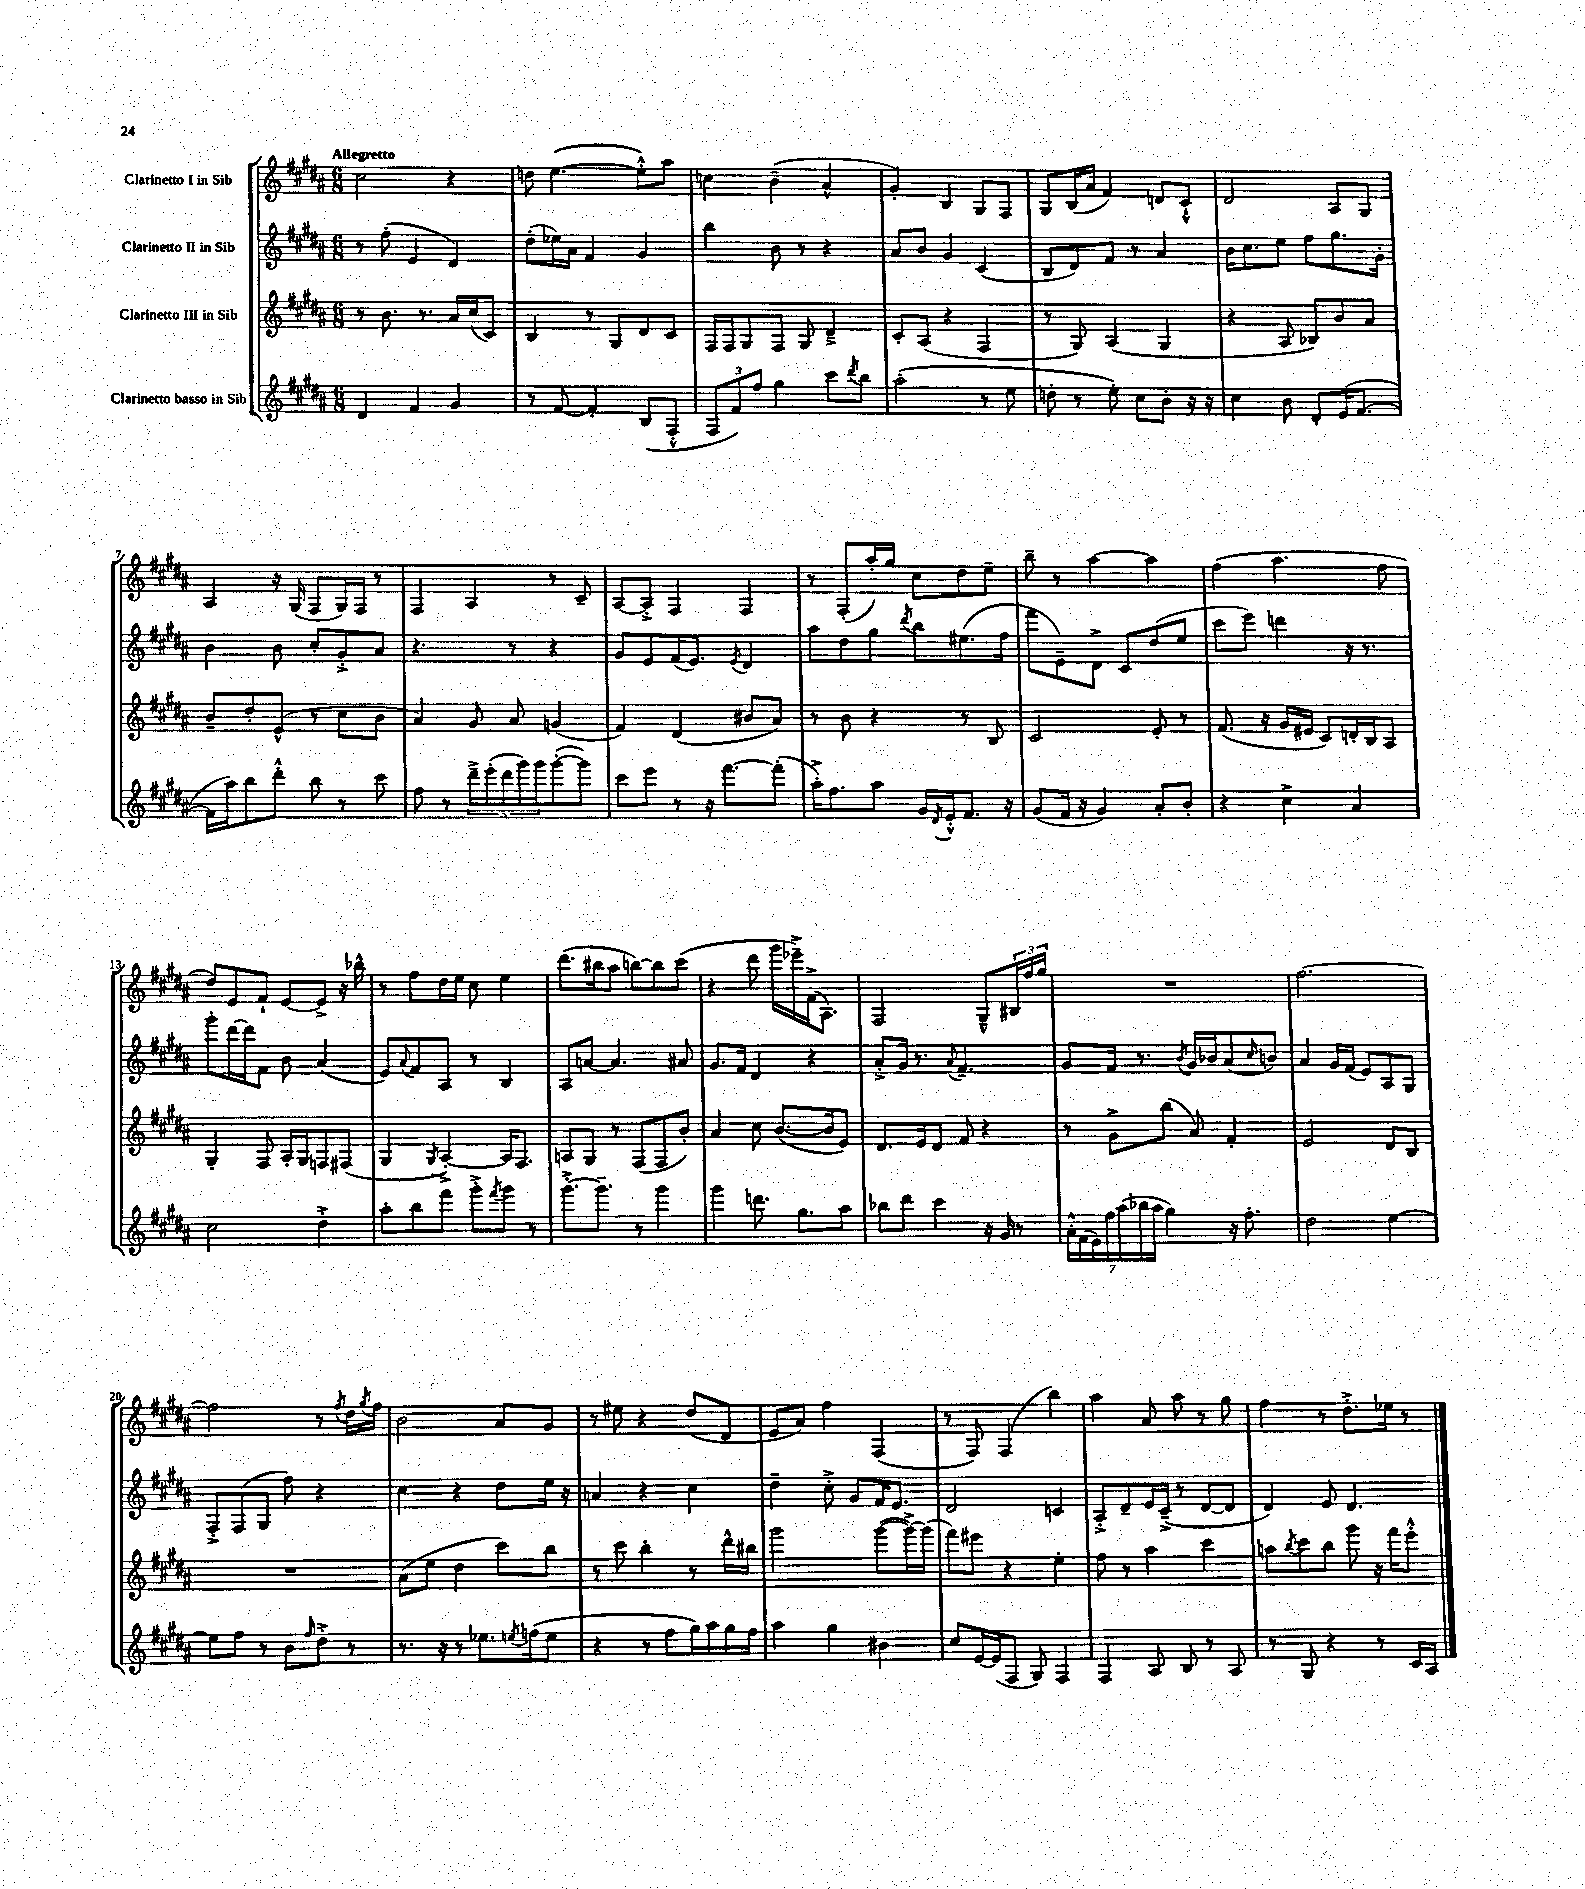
<<
\new StaffGroup <<
\new Staff = "s0" \with { instrumentName = "Clarinetto I in Sib" } {
    \clef treble \key b \major \numericTimeSignature \time 6/8 \tempo "Allegretto"
    cis''2 r4 |
    d''8 e''4.~( e''8-.-^) ais''8 |
    c''4 b'4--( ais'4-^ |
    gis'4-.) b4 gis8 fis8 |
    gis8 b16( ais'16 fis'4) d'8 cis'8-!-^ |
    dis'2 ais8 gis8 |
    ais4 r16 gis16( fis8 gis16) fis16 r8 |
    fis4 ais4 r8 cis'8-- |
    ais8~ ais8-.-> fis4 fis4 |
    r8 fis8-.( ais''16-.) gis''16 cis''8 dis''8 e''8-- |
    b''8-- r8 ais''4~ ais''4 |
    fis''4( ais''4. fis''8 |
    dis''8) e'8 fis'8-! e'8~ e'8-> r16 bes''16-^ |
    r8 fis''8 dis''16 e''16 cis''8 e''4 |
    dis'''8.( bis''16 ais''8 b''8~) b''8 cis'''8( |
    r4 dis'''8 gis'''16 ees'''16--->) fis'16->( ais8.) |
    fis2 gis8---^ \tuplet 3/2 { bis16 fis''16 gis''16 } |
    R2. |
    fis''2.~ |
    fis''2 r8 \acciaccatura { fis''8 } dis''16 \acciaccatura { gis''8 } fis''16 |
    b'2 ais'8 gis'8 |
    r8 eis''8 r4 dis''8( dis'8 |
    e'8 ais'8) fis''4 fis4( |
    r8 fis8) fis4( b''4) |
    ais''4 ais'8 ais''8 r8 gis''8 |
    fis''4 r8 dis''8.-.-> ees''16 r8 \bar "|." |
}
\new Staff = "s1" \with { instrumentName = "Clarinetto II in Sib" } {
    \clef treble \key b \major \numericTimeSignature \time 6/8
    r8 fis''8-.( e'4 dis'4) |
    dis''8-.( ees''16) ais'16 fis'4 gis'4 |
    b''4 b'8 r8 r4 |
    ais'8 b'8 gis'4 cis'4( |
    b8 dis'8) fis'8 r8 ais'4 |
    b'16 cis''8. e''8 fis''8 gis''8. gis'16-. |
    b'4 b'8 cis''8-. gis'8-.-> ais'8 |
    r4. r8 r4 |
    gis'8 e'8 fis'16( e'8.) \acciaccatura { e'8 } dis'4 |
    ais''8 dis''8 gis''8 \acciaccatura { dis'''8 } b''8 eis''8.( fis''16 |
    fis'''8 e'8--) dis'8-> cis'8 dis''8( e''8 |
    cis'''8 e'''8) d'''4 r16 r8. |
    gis'''8-. dis'''16~ dis'''16 fis'8 b'8 ais'4( |
    e'8) \appoggiatura { ais'8 } fis'8 ais8 r8 b4 |
    ais8 a'8~ a'4. ais'8 |
    gis'8. fis'16 dis'4 r4 |
    ais'8-.-> gis'16 r8. \appoggiatura { ais'8 } fis'4.-- |
    gis'8 fis'16 r8. \acciaccatura { b'8 } gis'16 bes'16 ais'8( \grace { cis''16 } b'8) |
    ais'4 gis'16 fis'16( e'8) ais8 gis8 |
    fis8-.-> fis8( gis8 fis''8) r4 |
    cis''4 r4 dis''8 e''16 r16 |
    a'4 r4 cis''4 |
    dis''4-- cis''8-.-> gis'8 fis'16 e'8. |
    dis'2 c'4 |
    ais8-.-> dis'8-- e'16 cis'16--->( r8 dis'8~ dis'8 |
    dis'4) e'8 dis'4. \bar "|." |
}
\new Staff = "s2" \with { instrumentName = "Clarinetto III in Sib" } {
    \clef treble \key b \major \numericTimeSignature \time 6/8
    r8 b'8. r8. ais'16 cis''16( cis'8) |
    b4 r8 gis8 dis'8 cis'8 |
    fis16 fis16 gis8 fis8 gis8 dis'4---> |
    cis'8-. ais8( r4 fis4 |
    r8 gis8) ais4( gis4 |
    r4 ais8 bes8) b'8 ais'8 |
    b'8-- dis''8-. e'8-^( r8 cis''8 b'8 |
    ais'4) gis'8 ais'8 g'4( |
    fis'4) dis'4( bis'8 ais'8) |
    r8 b'8 r4 r8 b8 |
    cis'2 e'8-. r8 |
    fis'8.( r16 gis'16 eis'16 cis'8) d'16-. b16 ais8 |
    gis4-. fis8 ais16-. gis16 f8 fis8( |
    gis4 \acciaccatura { gis8 } ais4~-.->) ais16 fis8. |
    a8 gis8 r8 fis8( fis8 b'8-.) |
    ais'4 cis''8 b'8.~( b'16 e'8) |
    dis'8. e'16 dis'8 fis'8 r4 |
    r8 gis'8-> b''8( ais'8) fis'4-. |
    e'2 dis'8 b8 |
    R2. |
    ais'8( e''8 dis''4 cis'''8) b''8 |
    r8 cis'''8 b''4-. r8 dis'''16-^ bis''16 |
    gis'''2 gis'''8~( gis'''16~->) gis'''16( |
    fis'''8) eis'''8 r4 e''4-. |
    fis''8 r8 ais''4 cis'''4 |
    a''8 \acciaccatura { b''8 } cis'''8 b''8 gis'''8 r16 fis'''16 e'''8-.-^ \bar "|." |
}
\new Staff = "s3" \with { instrumentName = "Clarinetto basso in Sib" } {
    \clef treble \key b \major \numericTimeSignature \time 6/8
    dis'4 fis'4 gis'4 |
    r8 fis'8~ fis'4-. b8( fis8-.-^ |
    \tuplet 3/2 { fis8 fis'8) fis''8 } gis''4 cis'''8 \acciaccatura { dis'''8 } b''8 |
    ais''2-.( r8 e''8 |
    d''8-. r8 e''8-.) cis''8 b'8-. r16 r16 |
    cis''4 b'8 dis'8-. e'16( fis'8.~ |
    fis'16 ais''16) b''8 dis'''8-.-^ b''8 r8 cis'''8 |
    fis''8 r8 \tuplet 5/4 { dis'''16---> e'''16-.( dis'''16 gis'''16) gis'''16 } gis'''8~-.( gis'''8) |
    cis'''8 e'''8 r8 r16 fis'''8.~ fis'''8-.( |
    ais''16-.->) fis''8. ais''8 gis'16 \acciaccatura { dis'8 } e'16-.-^ fis'8. r16 |
    gis'8( fis'16 r16 gis'4) ais'8-. b'8-. |
    r4 cis''4-> ais'4 |
    cis''2 dis''4-.-> |
    ais''8-. b''8 fis'''8 gis'''8-.-> \acciaccatura { fis'''8 } gis'''8 r8 |
    gis'''8.~-.-> gis'''8.-- r8 gis'''4 |
    gis'''4 d'''8. gis''8. ais''8 |
    bes''8 dis'''8 cis'''4 r16 gis'16 r8 |
    \tuplet 7/4 { ais'16-.-^ fis'16( e'16) fis''16 ais''16( bes''16 ais''16 } gis''4) r16 fis''8.-. |
    dis''2 e''4~ |
    e''8 fis''8 r8 b'8 \grace { fis''16 } dis''8-.-> r8 |
    r8. r16 r8 ees''8. \acciaccatura { e''8 } f''16( e''8 |
    r4 r8 fis''8 gis''16) ais''16 gis''16 fis''16 |
    ais''4 gis''4 bis'4 |
    cis''8 e'16~ e'16( fis8 gis8) fis4 |
    fis4 ais8 b8 r8 ais8 |
    r8 gis8 r4 r8 cis'16 ais16 \bar "|." |
}
>>
>>
